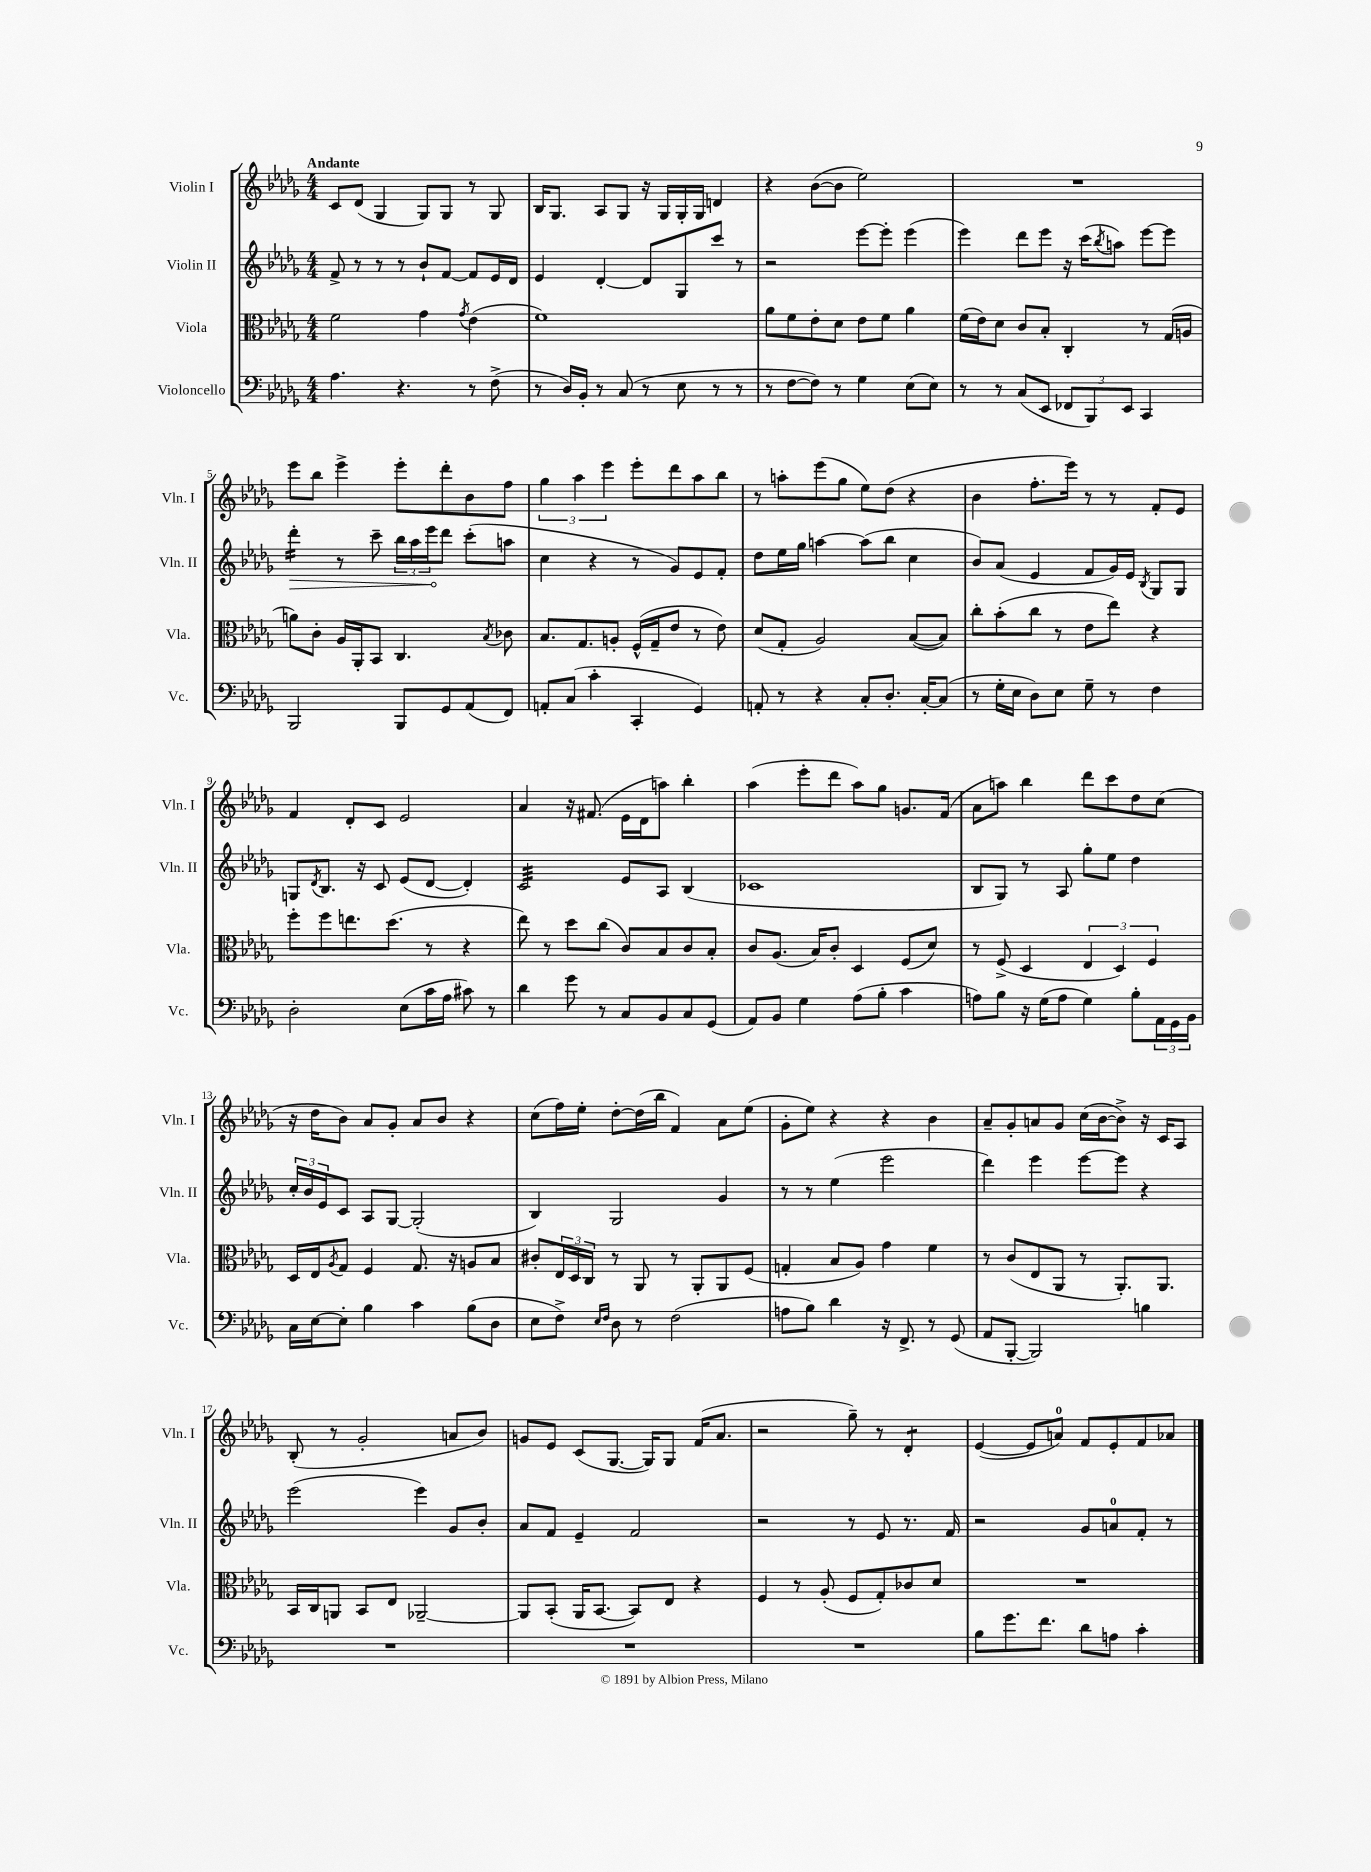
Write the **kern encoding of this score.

**kern	**kern	**kern	**kern
*staff4	*staff3	*staff2	*staff1
*clefF4	*clefC3	*clefG2	*clefG2
*k[b-e-a-d-g-]	*k[b-e-a-d-g-]	*k[b-e-a-d-g-]	*k[b-e-a-d-g-]
*M4/4	*M4/4	*M4/4	*M4/4
4.A-\	2f\	8f^/	8c/L
.	.	8r	(8d-/J
.	.	8r	4G-/
4.r	.	8r	.
.	4g-\	8b-`/L	8G-/L)
.	.	[8f/J	8G-/J
.	8qg-/	.	.
8r	(4e-\	8f/]L	8r
(8F^\	.	16e-/L	8G-/
.	.	16d-/JJ	.
=	=	=	=
8r	1f)	4e-/	16B-/LK
.	.	.	8.G-/J
16D-/LL)	.	.	.
16BB-'/JJ	.	.	.
8r	.	[4d-'/	8A-/L
(8C/	.	.	8G-/J
8r	.	8d-/]L	16r
.	.	.	16G-/LL
8E-\	.	8G-/	16G-'/
.	.	.	16G-/JJ
8r	.	8ccc/J	4d/
8r	.	8r	.
=	=	=	=
8r	8a-\L	2r	4r
[8F\L	8f\	.	.
8F\]J)	8e-'\	.	([8b-\L
8r	8d-\J	.	8b-\]J
4G-\	8e-\L	[8eee-\L	2ee-\)
.	8f\J	8eee-'\]J	.
(8E-\L	4a-\	(4eee-\	.
8E-\J)	.	.	.
=	=	=	=
8r	(16f\LL	4eee-\)	1r
.	16e-\J)	.	.
8r	8d-\J	.	.
(8C/L	8c/L	8ddd-\L	.
8EE-/J	8B-'/J	8eee-\J	.
12FF-/L	4C'/	16r	.
.	.	(16ccc\LK	.
12BBB-/)	.	.	.
.	.	8qbb-/	.
.	.	8aa\J)	.
12EE-/J	.	.	.
4CC/	8r	[8eee-\L	.
.	(16G-/LL	8eee-\]J	.
.	16A/JJ	.	.
=	=	=	=
2BBB-/	8a\L)	4ddd-'\	8eee-\L
.	8c'\J	.	8bb-\J
.	16A-/LL	8r	4eee-^\
.	16AA-'/J	.	.
.	8BB-/J	8ccc~\	.
8BBB-/L	4.C/	24bb-\LL	8eee-'\L
.	.	24aa-\	.
.	.	24eee-\J	.
8GG-/	.	8ddd-\J	8ddd-'\
(8AA-/	.	(8ccc'\L	8b-\
.	8qB-/	.	.
8FF/J)	8c-\	8aa\J	8ff\J
=	=	=	=
8AA'/L	8.B-/L	4cc\	6gg-\
(8C/J	.	.	.
.	.	.	6aa-\
.	8.G-/	.	.
4c'\	.	4r	.
.	.	.	6eee-\
.	8A'/J	.	.
4CC'/	(16F^^/LL	8r	8eee-'\L
.	16G-~/J	.	.
.	8e-/J	8g-/L)	8ddd-\
4GG-/)	8r	8e-/	8aa-\
.	8e-\)	8f'/J	8bb-\J
=	=	=	=
8AA'/	(8d-/L	8dd-\L	8r
8r	8G-'/J	16ee-\L	8aa'\L
.	.	16gg-\JJ	.
4r	2A-/)	[4aa\	(8eee-\
.	.	.	8gg-\J
8C'/L	.	(8aa\]L	8ee-\L)
8.D-'/J	.	8bb-\J	(8dd-\J
.	([8B-/L	4cc\	4r
[16C'/LK	.	.	.
(8C/]J	8B-/]J)	.	.
=	=	=	=
8r	8cc'\L	8b-/L)	4b-\
16G-'\LL	(8b-'\	(8a-/J	.
16E-\JJ	.	.	.
8D-\L)	8cc\J	4e-/	8.ff'\L
8E-\J	8r	.	.
.	.	.	16eee-\Jk)
8G-~\	8e-\L	8f/L	8r
8r	8ee-\J)	16g-/L)	8r
.	.	16e-/JJ	.
.	.	8qB-/	.
4F\	4r	8G-/L	8f'/L
.	.	8G-/J	8e-/J
=	=	=	=
2D-'\	8ff'\L	8G/L	4f/
.	.	8qd-/	.
.	8ff\	8.B-/J	.
.	8.ee\	.	8d-'/L
.	.	16r	.
.	.	8c/	8c/J
.	(8.dd-\J	.	.
(8E-\L	.	(8e-/L	2e-/
16c\L	8r	[8d-/J	.
16A-\JJ	.	.	.
8c#\)	4r	4d-'/])	.
8r	.	.	.
=	=	=	=
4d-\	8ee-\)	2c/	4a-/
.	8r	.	.
8g-\	8dd-\L	.	16r
.	.	.	(8.f#/
8r	(8cc\J	.	.
8C/L	8c/L)	8e-/L	16e-\LL
.	.	.	16d-\J
8BB-/	8B-/	8A-/J	8aa\J)
8C/	8c/	(4B-/	4bb-'\
(8GG-/J	8B-'/J	.	.
=	=	=	=
8AA-/L)	8c/L	1c-	(4aa-\
8BB-/J	(8.A-/J	.	.
4G-\	.	.	8eee-'\L
.	16B-/LK)	.	.
.	8c'/J	.	8ddd-\J
(8A-\L	4D-/	.	8aa-\L)
8B-'\J	.	.	8gg-\J
4c\	(8F/L	.	8.g/L
.	8d-/J)	.	.
.	.	.	(16f/Jk
=	=	=	=
8A\L)	8r	8B-/L	8a-\L
8B-\J	(8F^/	8G-/J)	8aa\J)
16r	4D-/	8r	4bb-\
(16G-\LK	.	.	.
8A\J	.	8A-/	.
4G-\)	6E-/	8gg-'\L	8ddd-\L
.	.	8ee-\J	8ccc\
.	6D-/)	.	.
8B-'\L	.	4dd-\	8dd-\
.	6F/	.	.
24AA-\L	.	.	(8cc\J
24GG-\	.	.	.
24BB-\JJ	.	.	.
=	=	=	=
16C\LL	16D-/LL	24cc'/LL	16r
.	.	24b-/	.
[16E-\J	16E-/J	.	16dd-\LK
.	.	24e-/J	.
.	8qA-/	.	.
8E-'\]J	8G-/J	8c/J	8b-\J)
4B-\	4F/	8A-/L	8a-/L
.	.	[8G-/J	8g-'/J
4c\	8.G-/	(2G-'/]	8a-/L
.	.	.	8b-/J
.	16r	.	.
(8B-\L	8A/L	.	4r
8D-\J	8B-/J	.	.
=	=	=	=
8E-\L	8c#'/L	4B-/)	(8cc\L
8F^\J)	24E-/L	.	16ff\L)
.	24D-/	.	.
.	.	.	16ee-'\JJ
.	24C/JJ	.	.
16qqE-/LL	.	.	.
16qqF/JJ	.	.	.
8D-\	8r	2G-/	[8dd-'\L
8r	8AA-/	.	(16dd-\]L
.	.	.	16bb-\JJ
(2F\	8r	.	4f/)
.	8AA-'/L	.	.
.	8AA-/	4g-/	8a-\L
.	(8F/J	.	(8ee-\J
=	=	=	=
8A\L	4G'/	8r	8g-'\L
8B-\J)	.	8r	8ee-\J)
4d-\	8B-/L	(4ee-\	4r
.	8A-/J)	.	.
16r	4g-\	2eee-\	4r
8.FF^/	.	.	.
8r	4f\	.	4b-\
(8GG-/	.	.	.
=	=	=	=
8AA-/L	8r	4ddd-\)	8a-~/L
[8BBB-'/J	(8c/L	.	8g-'/
2BBB-/])	8E-/	4eee-\	8a/
.	8AA-/J	.	8g-/J
.	8r	[8eee-\L	(16cc\LL
.	.	.	[16b-\J
.	8.AA-'/L)	8eee-\]J	8b-^\]J)
4B\	.	4r	16r
.	8.AA-/J	.	16c/LK
.	.	.	8A-/J
=	=	=	=
1r	16BB-/LL	(2eee-\	(8B-'/
.	16C/J	.	.
.	8AA/J	.	8r
.	8BB-/L	.	2g-'/
.	8E-/J	.	.
.	[2AA-~/	4eee-\)	.
.	.	8g-/L	8a/L
.	.	8b-'/J	8b-/J)
=	=	=	=
1r	8AA-/]L	8a-/L	8g/L
.	(8BB-'/J	8f/J	8e-/J
.	16AA-/LK	4e-~/	(8c/L
.	[8.BB-/J	.	.
.	.	.	[8.G-/J
.	8BB-/]L)	2f/	.
.	.	.	16G-/]LK)
.	8E-/J	.	8G-/J
.	4r	.	(16f/LK
.	.	.	8.a-/J
=	=	=	=
1r	4F/	2r	2r
.	8r	.	.
.	(8A-'/	.	.
.	8F/L	8r	8gg-~\)
.	8G-'/)	8e-/	8r
.	8c-/	8.r	4d-'/
.	8d-/J	.	.
.	.	16f/	.
=	=	=	=
8B-\L	1r	2r	([4e-/
8.g-\	.	.	.
.	.	.	8e-/]L
8.f\J	.	.	.
.	.	.	8a/J)
8d-\L	.	8g-/L	8f/L
8A\J	.	8a/	8e-'/
4c'\	.	8f'/J	8f/
.	.	8r	8a-/J
==	==	==	==
*-	*-	*-	*-
